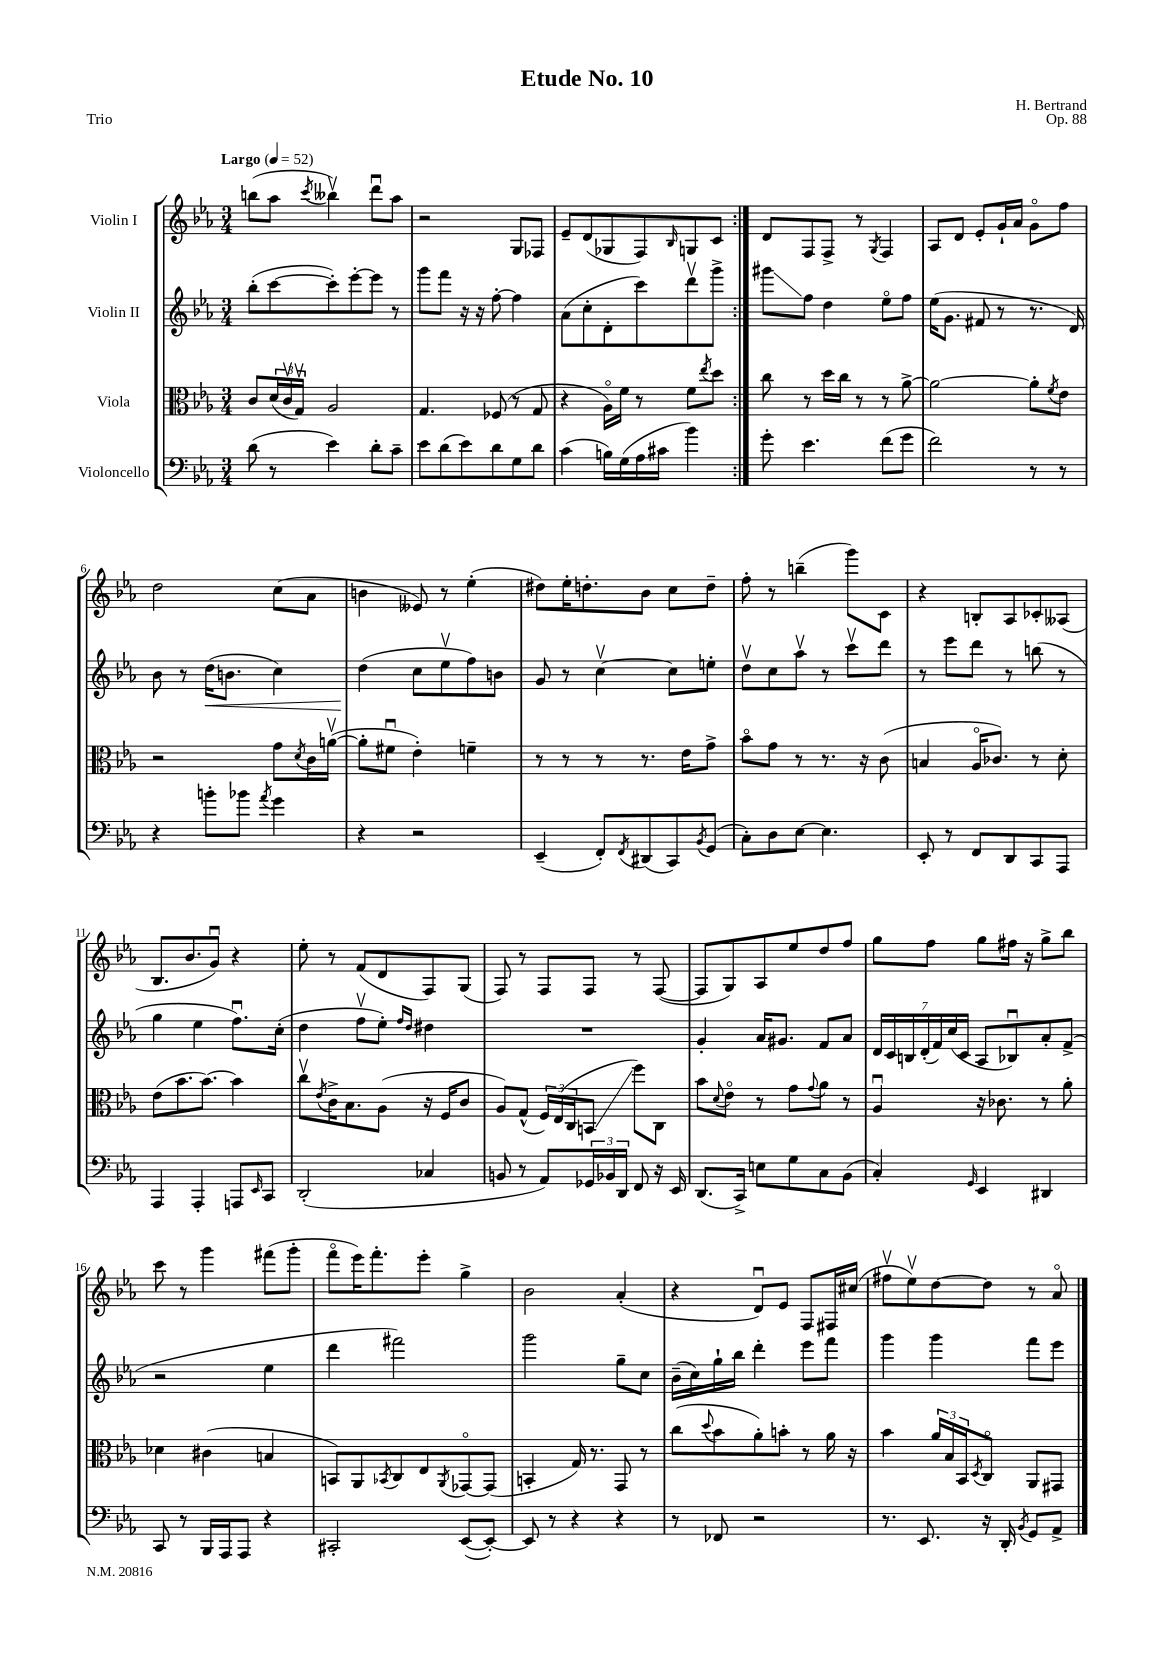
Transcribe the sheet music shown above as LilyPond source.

\header { title = "Etude No. 10" composer = "H. Bertrand" opus = "Op. 88" piece = "Trio" }
<<
\new StaffGroup <<
\new Staff = "s0" \with { instrumentName = "Violin I" } {
    \clef treble \key ees \major \numericTimeSignature \time 3/4 \tempo "Largo" 4 = 52
    \repeat volta 2 { b''8( aes''8 \acciaccatura { c'''8 } beses''4\upbow) d'''8\downbow aes''8 |
    r2 g8 fes8 |
    ees'8-- d'8( ges8 f8) \grace { bes16 } g8 c'8 | }
    d'8 f8 f8-> r8 \acciaccatura { g8 } f4 |
    aes8 d'8 ees'8-. g'16-! aes'16 g'8\flageolet f''8 |
    d''2 c''8( aes'8 |
    b'4 eeses'8) r8 ees''4-.( |
    dis''8) ees''16-. d''8.-. bes'8 c''8 d''8-- |
    f''8-. r8 b''4--( g'''8) c'8 |
    r4 b8-. aes8 ces'8-. aeses8( |
    bes8. bes'8. g'8\downbow) r4 |
    ees''8-. r8 f'8( d'8 f8) g8( |
    f8) r8 f8 f8 r8 f8~( |
    f8 g8) aes8 ees''8 d''8 f''8 |
    g''8 f''8 g''8 fis''16 r16 g''8-> bes''8 |
    c'''8 r8 g'''4 fis'''8( g'''8-. |
    f'''8\flageolet ees'''16) f'''8.-. ees'''8-. g''4-> |
    bes'2 aes'4-.( |
    r4 d'8\downbow) ees'8 f8 fis16 cis''16( |
    fis''8\upbow ees''8\upbow) d''8~ d''8 r8 aes'8\flageolet \bar "|." |
}
\new Staff = "s1" \with { instrumentName = "Violin II" } {
    \clef treble \key ees \major \numericTimeSignature \time 3/4
    \repeat volta 2 { bes''8-.( c'''8~ c'''8-.) ees'''8~-. ees'''8 r8 |
    g'''8 f'''8 r16 r16 f''8~-. f''4 |
    aes'8( c''8-. d'8-. c'''8) d'''8\upbow g'''8-> | }
    gis'''8\glissando f''8 d''4 ees''8\flageolet f''8 |
    ees''16( g'8. fis'8 r8 r8. d'16) |
    bes'8 r8 d''16\<( b'8. c''4) |
    d''4\!( c''8 ees''8\upbow f''8) b'8 |
    g'8 r8 c''4~\upbow c''8 e''8-. |
    d''8\upbow c''8 aes''8\upbow r8 c'''8\upbow d'''8 |
    r8 ees'''8 d'''8 r8 b''8( r8 |
    g''4 ees''4 f''8.\downbow) c''16-.( |
    d''4 f''8\upbow ees''8-.) \grace { f''16 d''16 } dis''4 |
    R2. |
    g'4-. aes'16 gis'8. f'8 aes'8 |
    \tuplet 7/4 { d'16 c'16 b16 d'16-.( f'16) c''16( c'16 } aes8 bes8\downbow) aes'8-. f'8->( |
    r2 ees''4 |
    d'''4 fis'''2) |
    g'''2 g''8-- c''8 |
    bes'16--( c''16) g''16-! bes''16 d'''4-. ees'''8 f'''8 |
    g'''4 g'''4 f'''8 ees'''8 \bar "|." |
}
\new Staff = "s2" \with { instrumentName = "Viola" } {
    \clef alto \key ees \major \numericTimeSignature \time 3/4
    \repeat volta 2 { c'8 \tuplet 3/2 { d'16( c'16\upbow g16\upbow) } aes2 |
    g4. fes8( r8 g8 |
    r4 aes16\flageolet) f'16 r8 f'8 \acciaccatura { ees''8 } d''8 | }
    c''8 r8 d''16 c''16 r8 r8 aes'8~-> |
    aes'2~ aes'8-. \acciaccatura { f'8 } ees'8 |
    r2 g'8 \acciaccatura { d'8 } c'16 a'16~\upbow( |
    a'8-. fis'8\downbow ees'4-.) f'4-- |
    r8 r8 r8 r8. ees'16 g'8-> |
    bes'8\flageolet g'8 r8 r8. r16 c'8( |
    b4 aes16\flageolet ces'8.) r8 d'8-. |
    ees'8( bes'8. bes'8.~) bes'4 |
    c''8\upbow \acciaccatura { ees'8 } c'16-> bes8. aes8( r16 f16 c'8 |
    aes8) g8-^( \tuplet 3/2 { f16) ees16( c16 } b,8\glissando f''8) c8 |
    bes'8 \appoggiatura { d'8 } ees'8\flageolet r8 g'8 \appoggiatura { g'8 } aes'8 r8 |
    aes4\downbow r16 ces'8. r8 aes'8-. |
    des'4 cis'4( b4 |
    b,8) aes,8 \acciaccatura { bes,8 } c8 ees8 \acciaccatura { aes,8 } ges,8~\flageolet ges,8( |
    b,4-. g16) r8. g,8 r8 |
    c''8( \appoggiatura { d''8 } bes'8 aes'8-.) b'8-. r8 aes'16 r16 |
    bes'4 \tuplet 3/2 { aes'16 bes16 bes,16 } \acciaccatura { d8 } c8\flageolet aes,8 gis,8 \bar "|." |
}
\new Staff = "s3" \with { instrumentName = "Violoncello" } {
    \clef bass \key ees \major \numericTimeSignature \time 3/4
    \repeat volta 2 { d'8( r8 ees'4) d'8-. c'8-- |
    ees'8 d'8( ees'8) d'8 g8 d'8 |
    c'4( b16) g16( aes16 cis'16 bes'4) | }
    g'8-. ees'4. f'8( g'8 |
    f'2) r8 r8 |
    r4 b'8-. bes'8 \acciaccatura { aes'8 } g'4 |
    r4 r2 |
    ees,4--( f,8-.) \acciaccatura { f,8 } dis,8( c,8) \acciaccatura { bes,8 } g,8( |
    c8-.) d8 ees8~ ees4. |
    ees,8-. r8 f,8 d,8 c,8 aes,,8 |
    aes,,4 aes,,4-. a,,8 \grace { ees,16 } c,8 |
    d,2-.( ces4 |
    b,8 r8 aes,8) \tuplet 3/2 { ges,16 bes,16 d,16 } f,8 r16 ees,16 |
    d,8.( c,16->) e8 g8 c8 bes,8( |
    c4-.) \grace { g,16 } ees,4 dis,4 |
    c,8 r8 bes,,16 aes,,16 aes,,8 r4 |
    cis,2-. ees,8~( ees,8~-.) |
    ees,8 r8 r4 r4 |
    r8 fes,8 r2 |
    r8. ees,8. r16 d,16-. \acciaccatura { bes,8 } g,8 aes,8-> \bar "|." |
}
>>
>>
